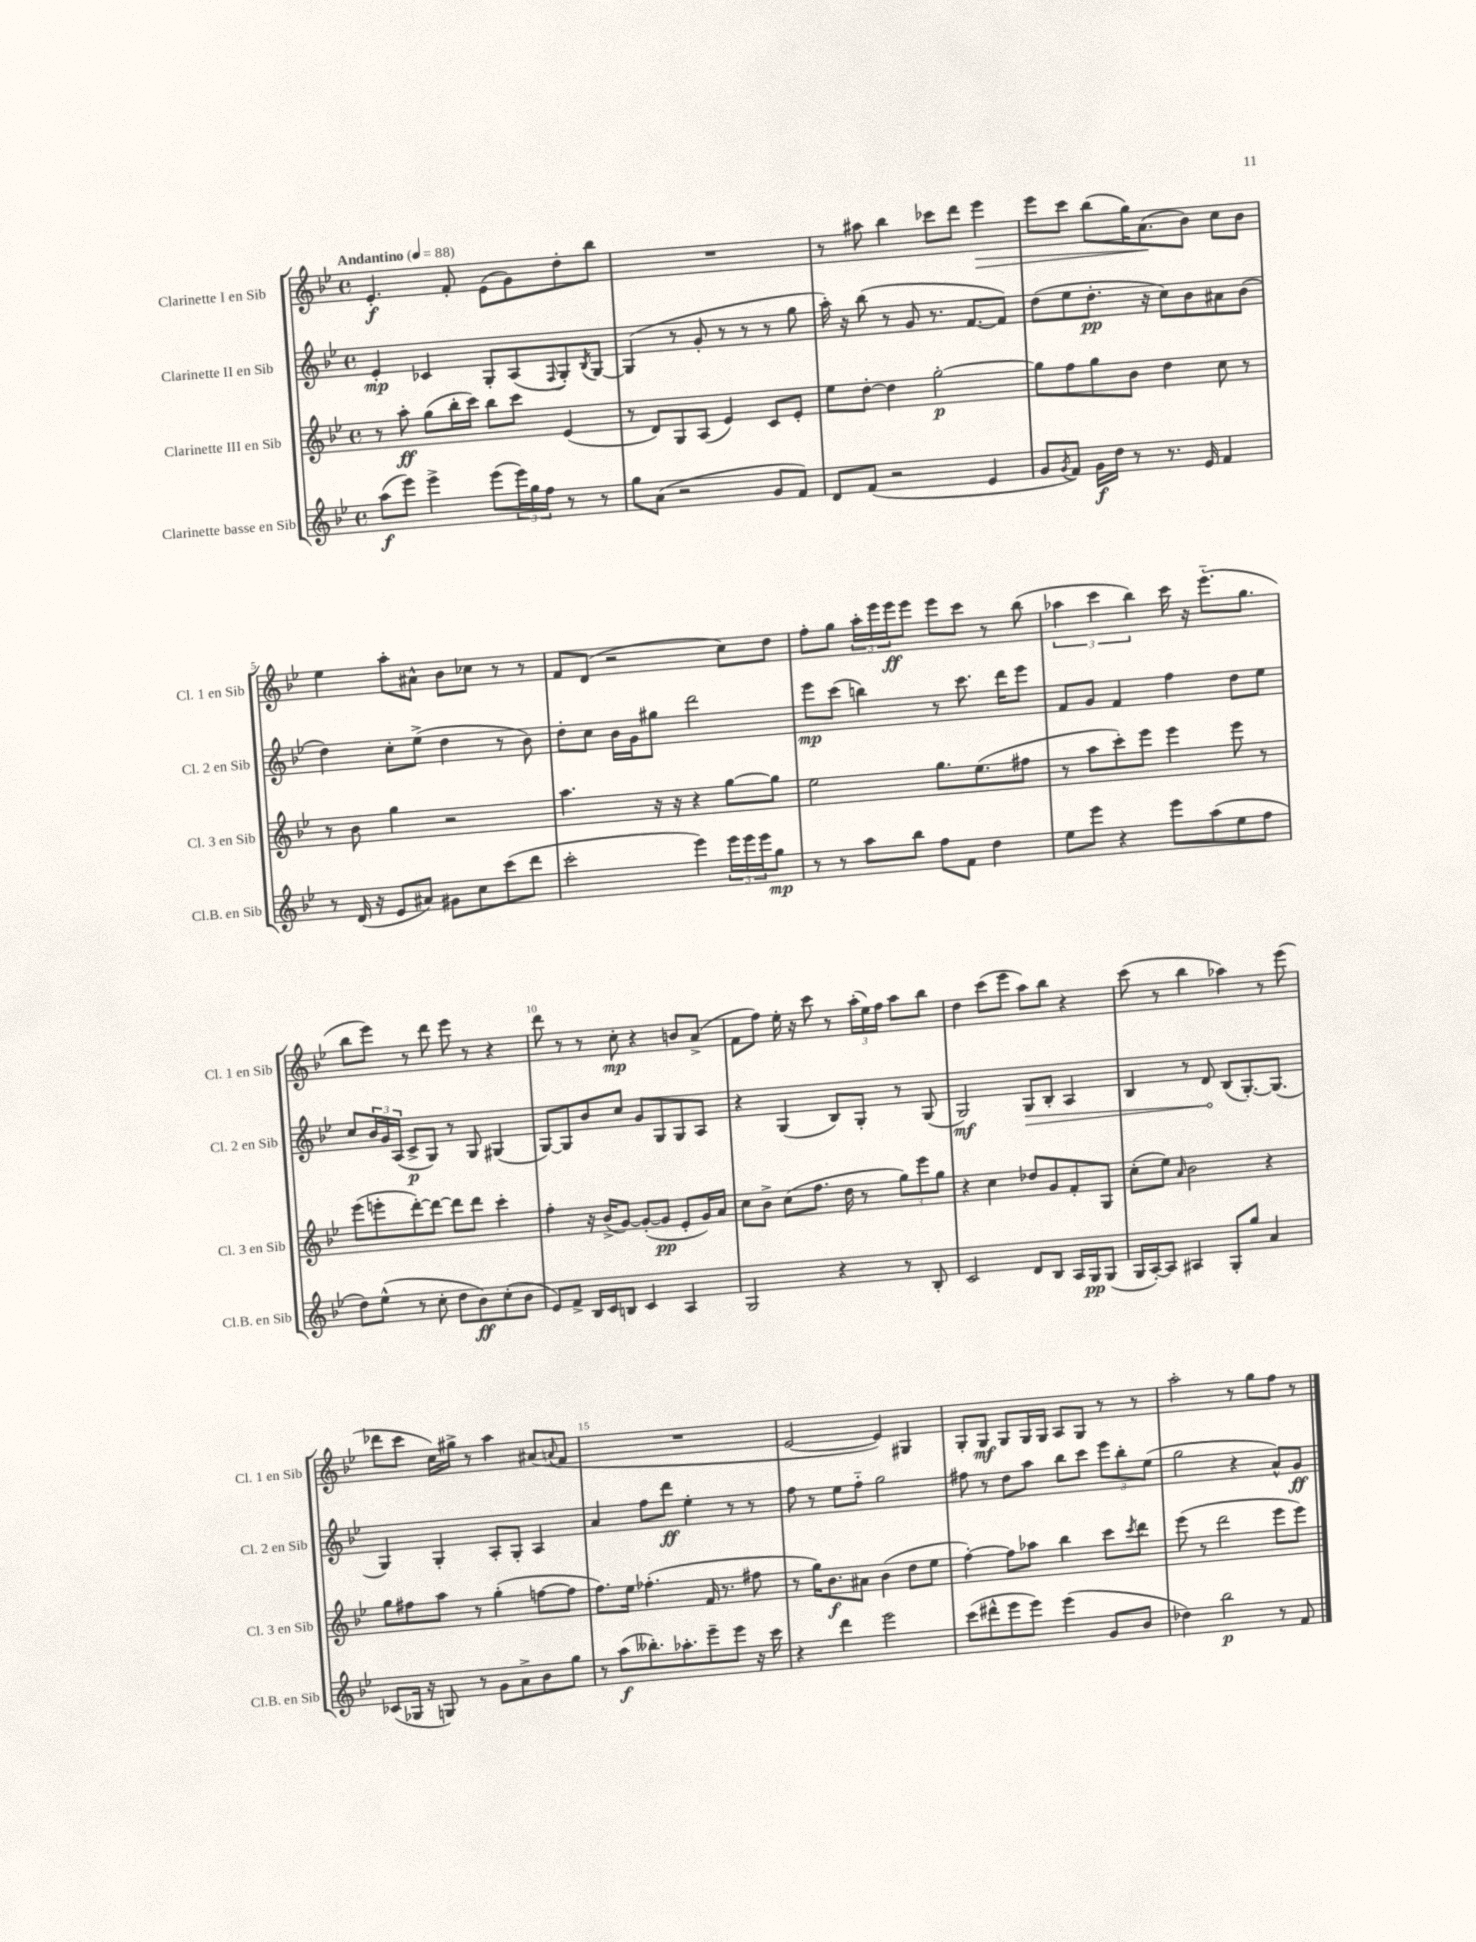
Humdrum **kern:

**kern	**kern	**kern	**kern
*staff4	*staff3	*staff2	*staff1
*clefG2	*clefG2	*clefG2	*clefG2
*k[b-e-]	*k[b-e-]	*k[b-e-]	*k[b-e-]
*M4/4	*M4/4	*M4/4	*M4/4
*met(c)	*met(c)	*met(c)	*met(c)
*MM88	*MM88	*MM88	*MM88
(8aa\L	8r	4e-'/	4.e-'/
8eee-\J)	8aa'\	.	.
4eee-^\	(8gg\L	4c-/	.
.	16bb-'\L	.	8f'/
.	16ccc\JJ)	.	.
(8eee-\L	8bb-\L	8G'/L	(8e-\L
24eee-\L)	8ccc\J	(8A/	8g\)
24gg\	.	.	.
24ff\JJ	.	.	.
.	.	8qqF/	.
8r	(4e-/	8G'/)	8dd'\
.	.	8qB-/	.
8r	.	[8G/J	8bb-\J
=	=	=	=
8gg\L	8r	(4G/]	1r
(8a\J	8d/L)	.	.
2r	8G/	8r	.
.	(8A/J	8g'/	.
.	4e-/)	8r	.
.	.	8r	.
8g/L	8c/L	8r	.
8f/J)	8e-'/J	8gg\	.
=	=	=	=
8d/L	8ee-\L	16aa'\)	8r
.	.	16r	.
(8f/J	[8dd'\J	(8bb-\	8aa#\
2r	4dd\]	8r	4bb-\
.	.	8g/	.
.	[2gg'\	8.r	8ccc-\L
.	.	.	8ddd\J
.	.	[8.f/L	.
4e-/	.	.	4eee-\
.	.	8f/]J)	.
=	=	=	=
8g/L	8gg\]L	(8dd\L	8eee-\L
8qg/	.	.	.
8f/J)	8ff\	8ee-\	8ccc\J
16g\LL	8gg\	8.dd'\J	(8bb-\L
16dd\JJ	.	.	.
8r	8b-\J	.	16gg\K)
.	.	16r	(8.a\
8.r	4dd\	8cc\L)	.
.	.	8b-\	8b-\J)
16e-/	.	.	.
4f/	8cc\	8a#\	8cc\L
.	8r	(8b-\J	8b-\J
=	=	=	=
8r	8r	4dd\)	4ee-\
(16d/	8b-\	.	.
16r	.	.	.
8e-/L	4gg\	8cc'\L	8aa'\L
8a#/J)	.	(8ee-^\J	8a#^^\J
8g#\L	2r	4dd\	8b-\L
8cc\	.	.	8cc-\J
(8ccc\	.	8r	8r
8ddd\J	.	8b-\)	8r
=	=	=	=
2ccc'\	4.aa\	8dd'\L	8f/L
.	.	8cc\J	(8d/J
.	.	16b-\LL	2r
.	.	16g\J	.
.	16r	8gg#\J	.
.	16r	.	.
4eee-\)	4r	2ddd\	.
24eee-\LL	[8gg\L	.	8cc\L)
24eee-\	.	.	.
24eee-\J	.	.	.
8gg\J	8gg\]J	.	8dd\J
=	=	=	=
8r	2ee-\	8eee-\L	8ff'\L
8r	.	(8ccc\J	8gg\J
8aa\L	.	4bb\)	24aa'\LL
.	.	.	24eee-\
.	.	.	24eee-\J
8bb-\J	.	.	8eee-\J
8ff\L	8.gg\L	8r	8eee-\L
8f\J	.	8.ccc\	8ccc\J
.	(8.ee-\	.	.
4dd\	.	.	8r
.	.	16ddd\LK	.
.	8ff#\J	8eee-\J	(8bb-\
=	=	=	=
8ee-\L	8r	8f/L	6aa-\
8eee-\J	8aa\L	8g/J	.
.	.	.	6ccc\
4r	8ccc'\)	4f/	.
.	.	.	6bb-\)
.	8eee-\J	.	.
8eee-\L	4eee-\	4ff\	16ccc\
.	.	.	16r
(8aa\	.	.	(8.eee-'~\L
8ee-\	8eee-\	8dd\L	.
.	.	.	8.gg\J
8ff\J	8r	8ee-\J	.
=	=	=	=
8dd\L)	(8eee-\L	8cc/L	8bb-\L
(8ee-^^\J	8eee'\	24b-/L	8eee-\J)
.	.	24g/	.
.	.	(24A/JJ	.
8r	[8ddd'\)	8c^/L	8r
8cc'\	8ddd\_J	8G/J)	8ddd\
8dd\L	8ddd\]L	8r	8eee-\
8b-\)	8ddd\J	8G/	8r
(8cc'\	4ccc'\	(4G#/	4r
8b-\J	.	.	.
=	=	=	=
8e-/L)	4ff'\	[8G/L)	8ddd\
8f^/J	.	8G/]	8r
16B-/LL	16r	8b-/	8r
16c/J	(16b-^/LK	.	.
8B/J	[8g/J)	8cc/J	8cc'\
4c/	(8g'/_L	8g/L	4r
.	8g/]J	8G/	.
4A/	8e-'/L	8G/	8b/L
.	16g/L)	8A/J	(8a^/J
.	16a/JJ	.	.
=	=	=	=
2G/	8cc\L	4r	8f\L
.	8b-^\J	.	8ff\J)
.	(8cc\L	(4G/	16ee-'\
.	.	.	16r
.	8.ff\J	.	8ccc\
4r	.	8B-/L)	8r
.	16dd\	.	.
.	8r	8G'/J	(24aa'\LL
.	.	.	24ee-\)
.	.	.	24ff\JJ
8r	12gg\L)	8r	8aa\L
.	12eee-\	.	.
8B-'/	.	(8G/	8bb-\J
.	12gg\J	.	.
=	=	=	=
2c/	4r	2G/)	4dd\
.	4cc\	.	(8ccc\L
.	.	.	8eee-\J
8d/L	8dd-/L	8G/L	8aa\L)
8B-/J	8g/	8B-'/J	8bb-\J
16A/LL	8f'/	4A/	4r
16G/J	.	.	.
(8G/J	8G/J	.	.
=	=	=	=
16G/LL	(8cc'\L	4B-/	(8ccc\
[16A'/J)	.	.	.
8A/]J	8ee-\J)	.	8r
.	16qqa/	.	.
4A#/	2b-\	8r	4bb-\
.	.	8d/	.
8G'/L	.	(8B-/L	4aa-\)
8gg/J	.	[8.G'/)	.
4a/	4r	.	8r
.	.	(8.G/]J	.
.	.	.	(8eee-\
=	=	=	=
(8c-/L	8gg\L	4G/)	8ddd-\L
16G-/Jk	8ff#\	.	8ccc\J
16r	.	.	.
8G/)	8aa\J	4G'/	16cc\LL)
.	.	.	16gg#^\JJ
8r	8r	.	8r
8g\L	(4gg'\	8A'/L	4aa\
8a^\	.	8G'/J	.
8b-\	[8ff\L	4A/	(8a#/L
.	.	.	8qqa/
8gg\J	8ff\]J	.	8f/J
=	=	=	=
8r	8.ff\L)	4a/	1r
(8aa\L	.	.	.
.	16ee-\Jk	.	.
8.bb--'\)	(4.ff-'\	8ff\L	.
.	.	8ddd\J	.
8.aa-'\	.	.	.
.	.	4ee-'\	.
8eee-~\	16f/	.	.
.	8.r	.	.
8eee-\J	.	8r	.
16r	8ff#\	8r	.
16ccc\	.	.	.
=	=	=	=
4r	8r	8ff\	[2e-/
.	16gg\LK)	8r	.
.	8.b-\	.	.
4ddd\	.	8ee-\L	.
.	8a#\J	8ff'~\J	.
2eee-\	(4b-\	2gg\	4e-/])
.	8dd\L	.	4G#/
.	8ee-\J	.	.
=	=	=	=
(8ccc\L	[4ff'\)	8ff#\	8G'/L
8ddd#^^\	.	8r	8G/J
8eee-\	8ff\]L	8dd\L	8G/L
8eee-\J)	8aa-\J	8aa\J	16G/L
.	.	.	16G/JJ
(4eee-\	4bb-\	8bb-\L	8A/L
.	.	8ccc\J	8G/J
8g/L	8ccc\L	12eee-\L	8r
.	.	12bb-'\	.
.	8qccc/	.	.
8b-/J	8ddd\J	.	8r
.	.	(12ee-\J	.
=	=	=	=
4dd-\)	(8eee-\	2gg\	2aa'\
.	8r	.	.
2bb-\	2ddd\	.	.
.	.	4r	8r
.	.	.	8gg\L
8r	8eee-\L	8a^^/L)	8ff\J
8f/	8eee-\J)	8g/J	8r
==	==	==	==
*-	*-	*-	*-
